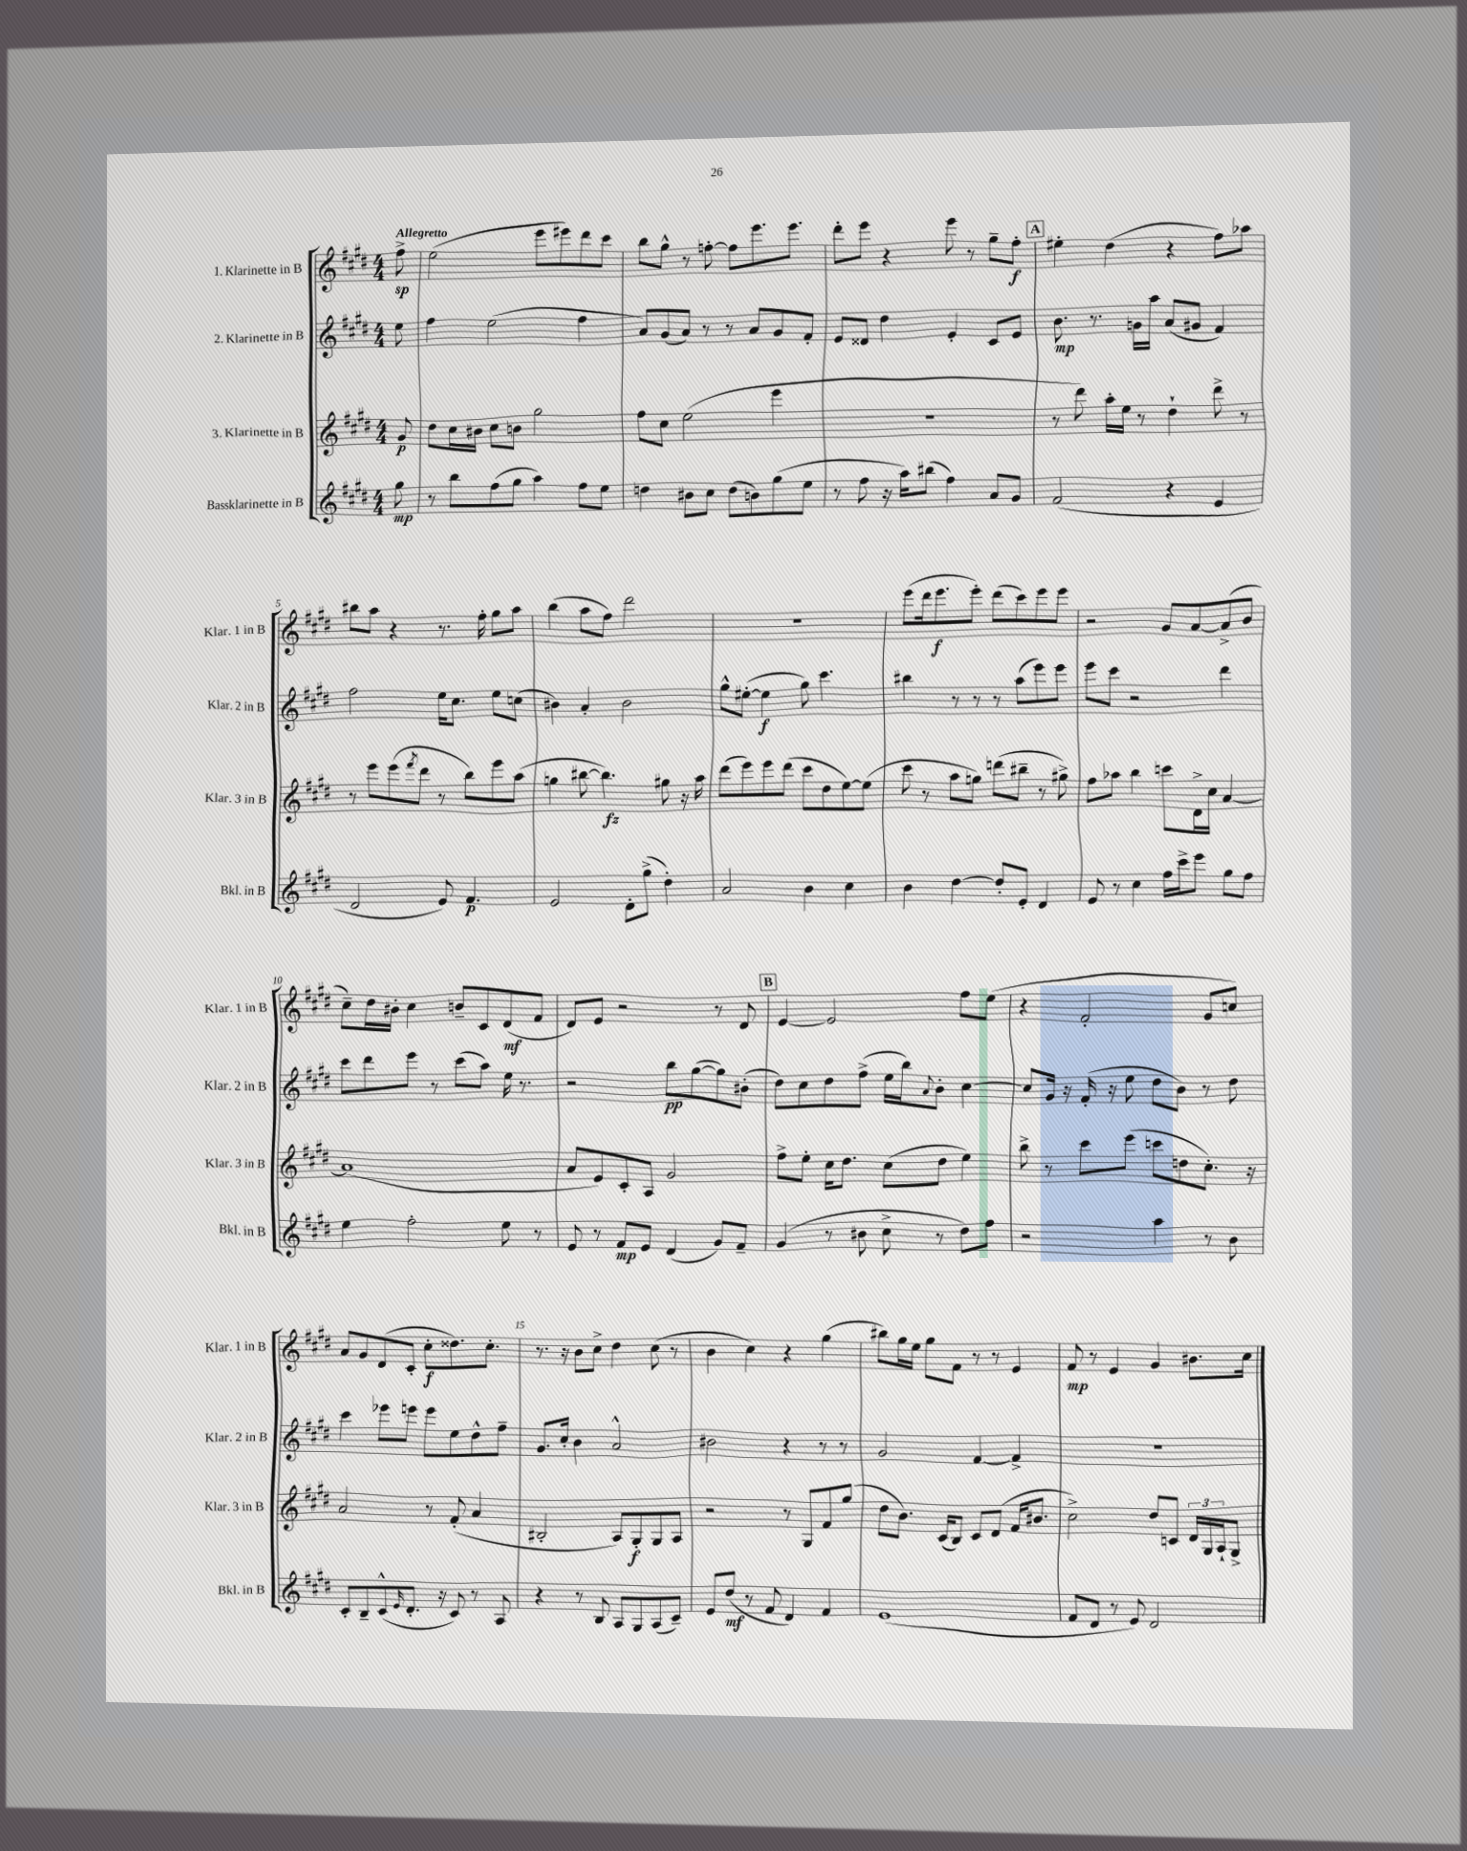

**kern	**dynam	**kern	**dynam	**kern	**dynam	**kern	**dynam
*part4	*part4	*part3	*part3	*part2	*part2	*part1	*part1
*staff4	*staff4	*staff3	*staff3	*staff2	*staff2	*staff1	*staff1
*I"Bassklarinette in B	*	*I"3. Klarinette in B	*	*I"2. Klarinette in B	*	*I"1. Klarinette in B	*
*I'Bkl. in B	*	*I'Klar. 3 in B	*	*I'Klar. 2 in B	*	*I'Klar. 1 in B	*
*clefG2	*	*clefG2	*	*clefG2	*	*clefG2	*
*k[f#c#g#d#]	*	*k[f#c#g#d#]	*	*k[f#c#g#d#]	*	*k[f#c#g#d#]	*
*M4/4	*	*M4/4	*	*M4/4	*	*M4/4	*
=	=	=	=	=	=	=	=
!	!	!	!	!	!	!LO:TX:a:B:t=Allegretto	!
8gg#\	mp	8g#/	p	8ee\	.	8ff#^\	sp
=1	=1	=1	=1	=1	=1	=1	=1
8r	.	8dd#\L	.	4ff#\	.	(2ee\	.
8bb\L	.	16cc#\L	.	.	.	.	.
.	.	16b#X\JJ	.	.	.	.	.
(8ff#\	.	8cc#\L	.	(2ee\	.	.	.
8gg#\J	.	8bn\J	.	.	.	.	.
4aa\)	.	2gg#\	.	.	.	8eee\L	.
.	.	.	.	.	.	8eee#X\)	.
8ff#\L	.	.	.	4ff#\	.	8ddd#\	.
8ee\J	.	.	.	.	.	8ccc#\J	.
=2	=2	=2	=2	=2	=2	=2	=2
4ddn\	.	8ff#\L	.	8a/L)	.	8bb\L	.
.	.	8cc#\J	.	(8g#/	.	8gg#^^\J	.
8b#X\L	.	(2ee\	.	8a/J)	.	8r	.
8cc#\J	.	.	.	8r	.	[8ffn'\	.
(8dd\L	.	.	.	8r	.	8ff\L]	.
8bn\)	.	.	.	8a/L	.	8.eee\	.
(8gg#\	.	4eee\	.	8g#/	.	.	.
.	.	.	.	.	.	8.eee\J	.
8ee\J	.	.	.	8f#'/J	.	.	.
=3	=3	=3	=3	=3	=3	=3	=3
8r	.	1r	.	8e/L	.	8ddd#'\L	.
8ff#\	.	.	.	8d##X/J	.	8eee\J	.
16r	.	.	.	4dd#\	.	4r	.
16aa\KL)	.	.	.	.	.	.	.
(8bb#X\J	.	.	.	.	.	.	.
4ff#\)	.	.	.	4e'/	.	8eee\	.
.	.	.	.	.	.	8r	.
8a/L	.	.	.	8c#/L	.	8gg#~\L	.
8g#/J	.	.	.	8e/J	.	8ff#'\J	f
!!LO:REH:place=s1:t=A
=4	=4	=4	=4	=4	=4	=4	=4
(2f#/	.	8r	.	8.b\	mp	4ee#X'\	.
.	.	8ddd#\)	.	.	.	.	.
.	.	.	.	8.r	.	.	.
.	.	16aa'\LL	.	.	.	(4dd#\	.
.	.	16ee\JJ	.	.	.	.	.
.	.	8r	.	16gn\LL	.	.	.
.	.	.	.	16aa\JJ	.	.	.
4r	.	4dd#`\	.	(8a/L	.	4r	.
.	.	.	.	8g#X/J	.	.	.
4e/	.	8ddd#^\	.	4f#/)	.	8ff#\L)	.
.	.	8r	.	.	.	8aa-X\J	.
!!LO:LB:g=z
=5	=5	=5	=5	=5	=5	=5	=5
2d#/	.	8r	.	2ff#\	.	8bb#X\L	.
.	.	8eee\L	.	.	.	8aa\J	.
.	.	(8eee\	.	.	.	4r	.
.	.	8qfff#/	.	.	.	.	.
.	.	8ddd#\J	.	.	.	.	.
8e/)	.	8r	.	16ee\KL	.	8.r	.
.	.	.	.	8.cc#\J	.	.	.
4.f#/	p	8bb\L)	.	.	.	.	.
.	.	.	.	.	.	16ff#'\	.
.	.	8eee\	.	8ee\L	.	8gg#\L	.
.	.	(8aa\J	.	(8ccn\J	.	8aa\J	.
=6	=6	=6	=6	=6	=6	=6	=6
2e/	.	4ggn\	.	4b#X\)	.	(4bb\	.
.	.	[8bb#X\	.	4a'/	.	8aa\L	.
.	.	4.bb#\])	fz	.	.	8ff#\J)	.
8d#'\L	.	.	.	2b#\	.	2ddd#\	.
(8gg#^\J	.	.	.	.	.	.	.
4dd#'\)	.	8gg#X\	.	.	.	.	.
.	.	16r	.	.	.	.	.
.	.	16aa\	.	.	.	.	.
=7	=7	=7	=7	=7	=7	=7	=7
2a/	.	(8ddd#\L	.	8gg#^^\L	.	1r	.
.	.	8eee\)	.	([8ee#X'\J	.	.	.
.	.	8eee\	.	4ee#\]	f	.	.
.	.	(8ddd#\J	.	.	.	.	.
4b\	.	8ccc#\L	.	8gg#\)	.	.	.
.	.	8dd#\	.	4.ccc#\	.	.	.
4cc#\	.	[8ee\)	.	.	.	.	.
.	.	(8ee\J]	.	.	.	.	.
=8	=8	=8	=8	=8	=8	=8	=8
4b\	.	8ccc#\	.	4bb#X\	.	(8eee\L	.
.	.	8r	.	.	.	16ddd#\k	.
.	.	.	.	.	.	8.eee\	f
[4dd#\	.	8aa\L	.	8r	.	.	.
.	.	8ggn\J)	.	8r	.	8eee'\J)	.
8dd#'/L]	.	(8dddn\L	.	8r	.	(8ddd#\L	.
8e'/J	.	8bb#X~\J	.	(8aa\L	.	8ccc#\)	.
4d#/	.	8r	.	8eee\)	.	8eee\	.
.	.	8gg#X^\)	.	8eee\J	.	8eee\J	.
=9	=9	=9	=9	=9	=9	=9	=9
8e/	.	8ff#\L	.	8eee\L	.	2r	.
8r	.	8aa-X\J	.	8ccc#\J	.	.	.
4cc#\	.	4bb\	.	2r	.	.	.
16ff#\LL	.	8cccn\L	.	.	.	8g#/L	.
16ccc#^\J	.	.	.	.	.	.	.
8eee\J	.	16d#^\L	.	.	.	[8a/	.
.	.	16cc#\JJ	.	.	.	.	.
8gg#\L	.	[4a/	.	4ddd#\	.	(8a^/]	.
8ff#\J	.	.	.	.	.	8b/J	.
!!LO:LB:g=z
=10	=10	=10	=10	=10	=10	=10	=10
4ee\	.	(1a]	.	8ccc#\L	.	8cc#~\L)	.
.	.	.	.	8ddd#\	.	16dd#\L	.
.	.	.	.	.	.	16b#X'\JJ	.
2ff#'\	.	.	.	8eee\J	.	4cc#\	.
.	.	.	.	8r	.	.	.
.	.	.	.	(8ccc#\L	.	8bn~/L	.
.	.	.	.	8aa\J)	.	8c#/	.
8ee\	.	.	.	16ee\	.	(8d#/	mf
.	.	.	.	8.r	.	.	.
8r	.	.	.	.	.	8f#/J	.
=11	=11	=11	=11	=11	=11	=11	=11
8e/	.	8a/L	.	2r	.	8d#/L)	.
8r	.	8e/)	.	.	.	8e/J	.
8f#/L	mp	8c#'/	.	.	.	2r	.
8e/J	.	8A/J	.	.	.	.	.
(4d#/	.	2g#/	.	8bb\L	pp	.	.
.	.	.	.	([8gg#\	.	.	.
8g#/L)	.	.	.	8gg#\])	.	8r	.
8f#~/J	.	.	.	(8b#X'\J	.	8d#/	.
!!LO:REH:place=s1:t=B
=12	=12	=12	=12	=12	=12	=12	=12
(4g#/	.	8ff#^\L	.	8dd#\L)	.	[4e/	.
.	.	8ee'\J	.	8cc#\	.	.	.
8r	.	16cc#\KL	.	8dd#\	.	2e/]	.
.	.	8.dd#\J	.	.	.	.	.
8b#X\	.	.	.	(8ff#^\J	.	.	.
8cc#^\	.	(8cc#\L	.	16ee\LL	.	.	.
.	.	.	.	16bb\J)	.	.	.
.	.	.	.	8qqa/	.	.	.
8r	.	8dd#\J	.	8b'\J	.	.	.
8dd#\L)	.	4ee\)	.	[4cc#\	.	8ff#\L	.
8ff#\J	.	.	.	.	.	(8ee\J	.
=13	=13	=13	=13	=13	=13	=13	=13
2r	.	8bb^\	.	8cc#/L]	.	4r	.
.	.	8r	.	16g#/Jk	.	.	.
.	.	.	.	16r	.	.	.
.	.	8ccc#\L	.	(16f#'/	.	2f#'/	.
.	.	.	.	16r	.	.	.
.	.	(8eee\J	.	8ee\	.	.	.
4aa\	.	8cccn\L	.	8dd#\L	.	.	.
.	.	8ddn\	.	8b\J)	.	.	.
8r	.	8.cc#'\J)	.	8r	.	8g#/L	.
8b\	.	.	.	8dd#\	.	8ccn/J)	.
.	.	16r	.	.	.	.	.
!!LO:LB:g=z
=14	=14	=14	=14	=14	=14	=14	=14
8c#'/L	.	2a/	.	4ccc#\	.	8a/L	.
8B~/	.	.	.	.	.	8g#/	.
(8c#^^/	.	.	.	8eee-X\L	.	(8d#/	.
16qqe/	.	.	.	.	.	.	.
8.d#'/J	.	.	.	8eeen\J	.	8c#'/J	.
.	.	8r	.	8eee\L	.	8cc#'\L	f
16r	.	.	.	.	.	.	.
8c#/)	.	(8f#'/	.	8ee\	.	8.dd##X\)	.
8r	.	4a/	.	8dd#^^\	.	.	.
.	.	.	.	.	.	8.cc#'\J	.
8A/	.	.	.	8ff#~\J	.	.	.
=15	=15	=15	=15	=15	=15	=15	=15
4r	.	2B#X'/	.	8.g#/L	.	8.r	.
.	.	.	.	16cc#'/Jk	.	16r	.
8r	.	.	.	4b\	.	8b\L	.
8B/	.	.	.	.	.	8cc#^\J	.
8A/L	.	8A/L)	.	2a^^/	.	4dd#\	.
8G#/	.	8G#'/	f	.	.	.	.
(8A/	.	8G#/	.	.	.	(8cc#\	.
8c#~/J)	.	8A/J	.	.	.	8r	.
=16	=16	=16	=16	=16	=16	=16	=16
8e/L	.	2r	.	2b#X\	.	4b\	.
(8dd#/J	mf	.	.	.	.	.	.
8r	.	.	.	.	.	4cc#\)	.
8f#/	.	.	.	.	.	.	.
4d#/)	.	8r	.	4r	.	4r	.
.	.	8G#/L	.	.	.	.	.
4f#/	.	8f#/	.	8r	.	(4gg#\	.
.	.	(8gg#/J	.	8r	.	.	.
=17	=17	=17	=17	=17	=17	=17	=17
(1e	.	8dd#\L	.	2g#/	.	8bb#X\L)	.
.	.	8.b\J)	.	.	.	16gg#\L	.
.	.	.	.	.	.	16ee\JJ	.
.	.	.	.	.	.	8gg#\L	.
.	.	(16c#/KL	.	.	.	.	.
.	.	8B/J)	.	.	.	8f#\J	.
.	.	8c#/L	.	[4f#/	.	8r	.
.	.	(8d#/J	.	.	.	8r	.
.	.	16f#/KL	.	4f#^/]	.	4e/	.
.	.	8.b#X/J	.	.	.	.	.
=18	=18	=18	=18	=18	=18	=18	=18
8f#/L	.	2cc#^\)	.	1r	.	8f#/	mp
8d#/J	.	.	.	.	.	8r	.
8r	.	.	.	.	.	4e/	.
8e/)	.	.	.	.	.	.	.
2d#/	.	8dd#/L	.	.	.	4g#/	.
.	.	8cn/J	.	.	.	.	.
.	.	24d#/LL	.	.	.	8.b#X\L	.
.	.	24G#/	.	.	.	.	.
.	.	24A`/J	.	.	.	.	.
.	.	8G#^/J	.	.	.	.	.
.	.	.	.	.	.	16cc#\Jk	.
==	==	==	==	==	==	==	==
*-	*-	*-	*-	*-	*-	*-	*-
